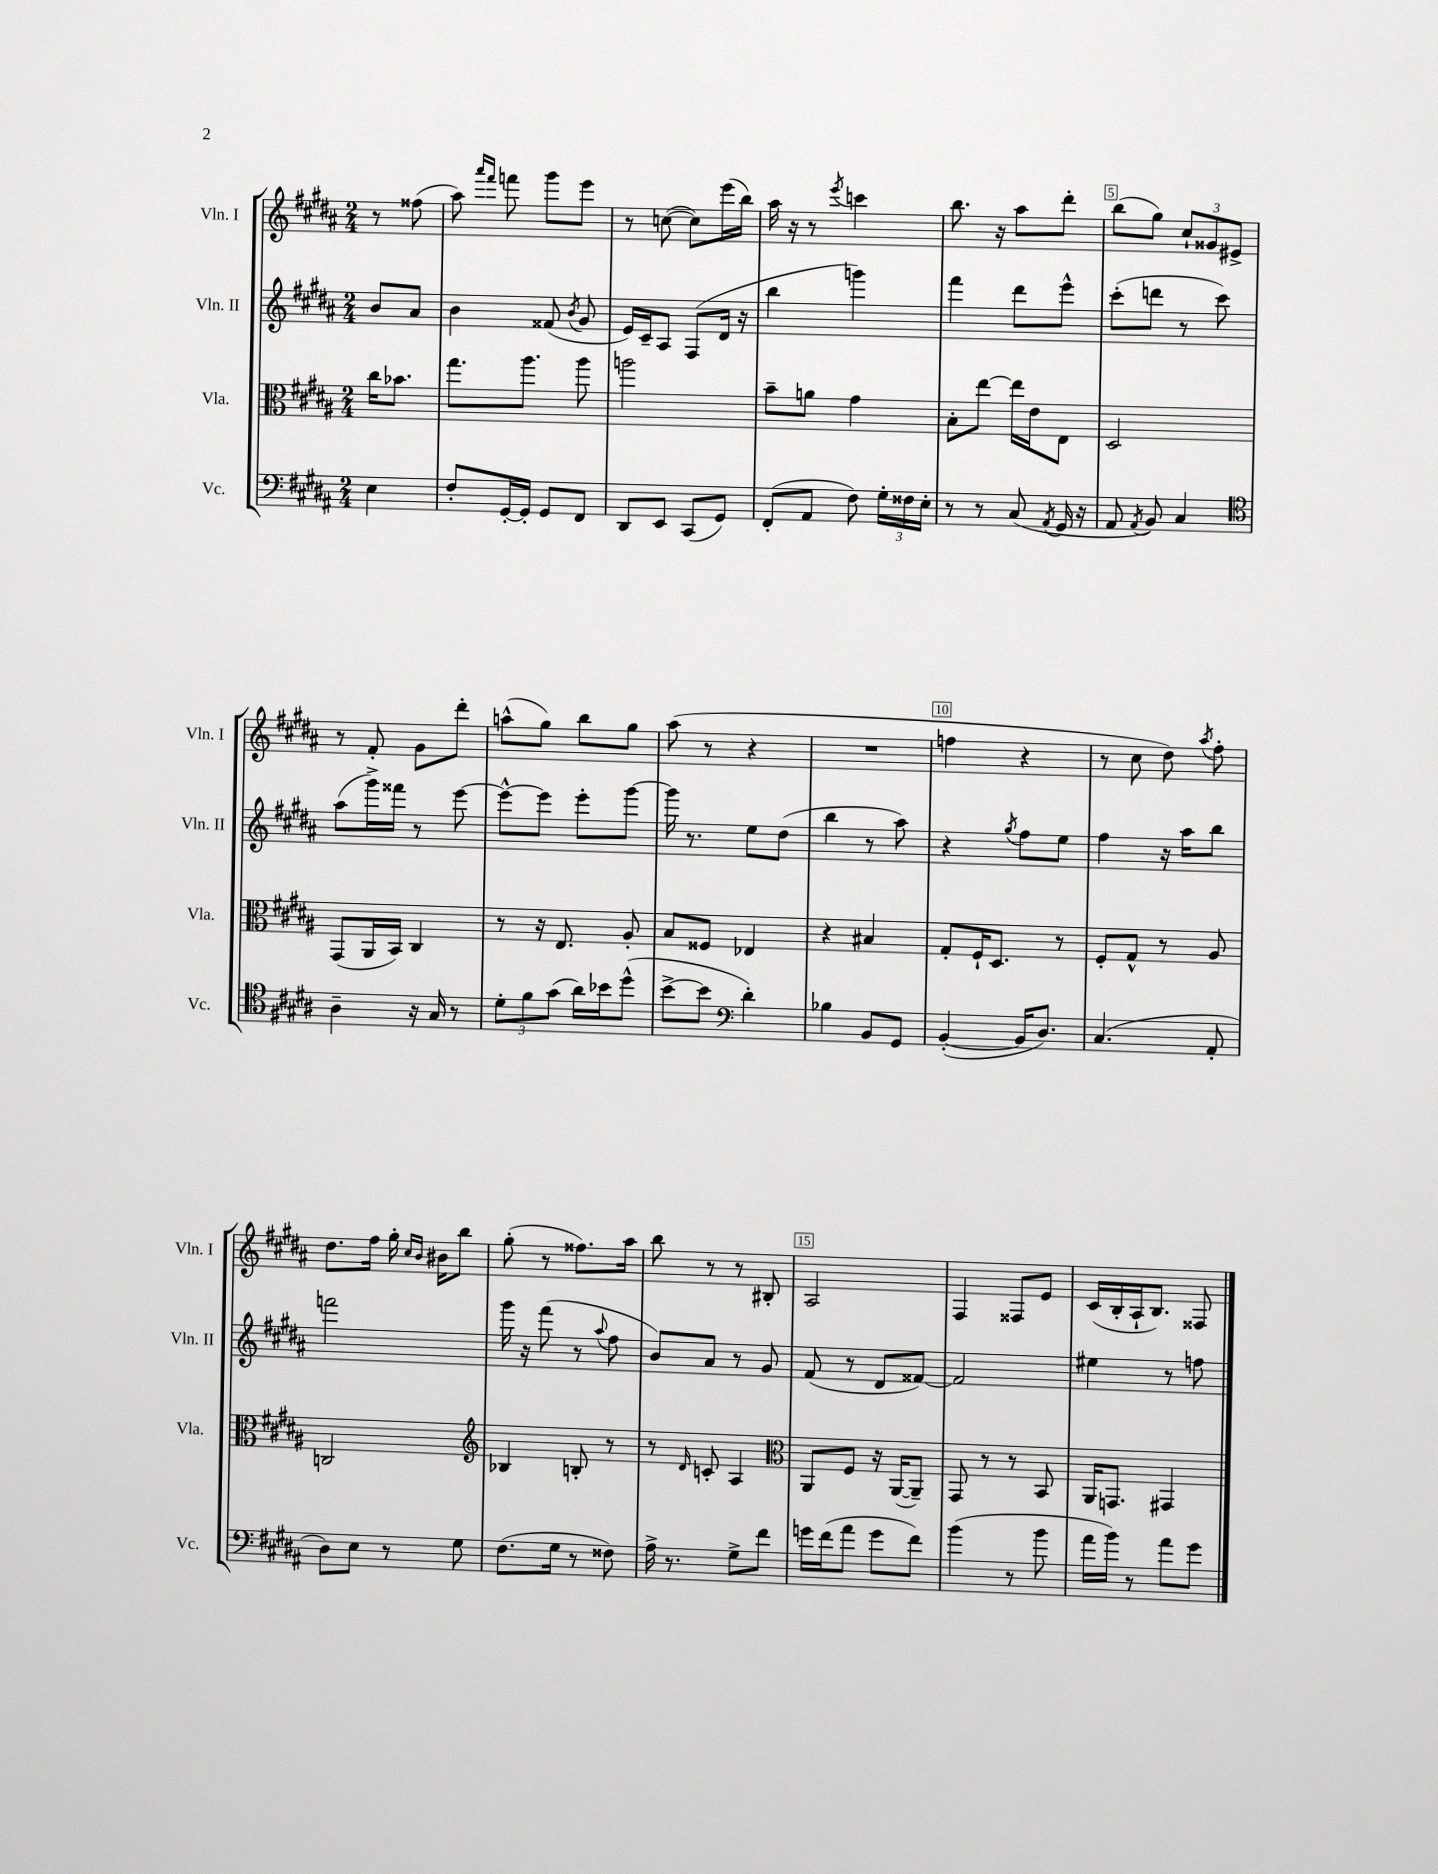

**kern	**kern	**kern	**kern
*staff4	*staff3	*staff2	*staff1
*clefF4	*clefC3	*clefG2	*clefG2
*k[f#c#g#d#a#]	*k[f#c#g#d#a#]	*k[f#c#g#d#a#]	*k[f#c#g#d#a#]
*M2/4	*M2/4	*M2/4	*M2/4
4E\	16cc#\LK	8b/L	8r
.	8.b-\J	.	.
.	.	8a#/J	(8ff##\
=	=	=	=
8F#'/L	8.gg#\L	4b\	8aa#\)
.	.	.	16qqaaa#/LL
.	.	.	16qqfff#/JJ
[16GG#'/L	.	.	8fff\
16GG#'/]JJ	8.aa#\J	.	.
8GG#/L	.	(8f##/	8ggg#\L
.	.	8qb/	.
8FF#/J	8aa#\	8g#/	8eee\J
=	=	=	=
8DD#/L	2aa\	16e/LL)	8r
.	.	16c#~/J	.
8EE/J	.	8A#/J	([8cc\
(8CC#/L	.	(8F#/L	8cc\]L)
8GG#/J)	.	16d#/Jk	(16eee\L
.	.	16r	16bb\JJ)
=	=	=	=
(8FF#'/L	8b~\L	4bb\	16aa#\
.	.	.	16r
8AA#/J	8a\J	.	8r
.	.	.	8qeee/
8F#\)	4g#\	4ggg\)	4ccc\
24G#'\LL	.	.	.
24F##\	.	.	.
24E'\JJ	.	.	.
=	=	=	=
8r	8B'\L	4fff#\	8.bb\
8r	[8ee\J	.	.
.	.	.	16r
(8C#/	16ee\]LL	8ddd#\L	8aa#\L
.	16e\J	.	.
8qAA#/	.	.	.
16GG#/	8E\J	8eee^^\J	8ddd#'\J
16r	.	.	.
=	=	=	=
8AA#/	2D#/	(8ccc#'\L	(8bb\L
8qAA#/	.	.	.
8BB/)	.	8ddd\J	8gg#\J)
4C#/	.	8r	12cc#`/L
.	.	.	12g##/
.	.	8ccc#\)	.
.	.	.	12e#^/J
=	=	=	=
*clefC4	*	*	*
4A#~\	(8GG#/L	(8aa#\L	8r
.	16AA#/L	16ggg#^\L)	8f#'/
.	16BB/JJ)	16fff##\JJ	.
16r	4C#/	8r	8g#\L
16G#/	.	.	.
8r	.	[8eee\	8ddd#'\J
=	=	=	=
12d#'\L	8r	8eee^^\_L	(8aa^^\L
12f#\	.	.	.
.	16r	8eee\]J	8gg#\J)
(12g#\J	.	.	.
.	8.E/	.	.
16a#\LL)	.	8eee'\L	8bb\L
16b-\J	.	.	.
(8dd#^^\J	8A#'/	[8ggg#\J	8gg#\J
=	=	=	=
[8b^\L	8B/L	16ggg#\]	(8aa#\
.	.	8.r	.
8b\]J	8F##/J	.	8r
*clefF4	*	*	*
4d#'\)	4E-/	8ee\L	4r
.	.	(8dd#\J	.
=	=	=	=
4B-\	4r	4bb\	2r
8BB/L	4B#/	8r	.
8GG#/J	.	8aa#\)	.
=	=	=	=
([4BB'/	8G#'/L	4r	4ff\
.	16F#`/K	.	.
.	8.D#/J	.	.
.	.	8qgg#/	.
16BB/]LK	.	8ff#\L	4r
8.D#/J)	.	.	.
.	8r	8ee\J	.
=	=	=	=
(4.C#/	8F#'/L	4ff#\	8r
.	8G#^^/J	.	8cc#\
.	8r	16r	8dd#\)
.	.	16aa#\LK	.
.	.	.	8qaa#/
8AA#'/	8A#/	8bb\J	8ff#'\
=	=	=	=
8D#\L)	2C/	2fff\	8.dd#\L
8E\J	.	.	.
.	.	.	16ff#\Jk
8r	.	.	16gg#'\
.	.	.	16qqcc#/LL
.	.	.	16qqb/JJ
.	.	.	16b#\LK
8G#\	.	.	8bb\J
=	=	=	=
*	*clefG2	*	*
(8.F#\L	4B-/	16ggg#\	(8gg#'\
.	.	16r	.
.	.	(8fff#\	8r
16G#\Jk	.	.	.
8r	8B'/	8r	8.ff##\L)
.	.	8qqaa#/	.
8F##\)	8r	8ff#\	.
.	.	.	16aa#\Jk
=	=	=	=
16A#^\	8r	8b/L)	8bb\
8.r	.	.	.
.	16qqd#/	.	.
.	8c'/	8a#/J	8r
8G#^\L	4A#/	8r	8r
8f#\J	.	8g#/	8B#'/
=	=	=	=
*	*clefC3	*	*
16g\LL	8AA#/L	(8f#/	2A#/
(16f#\J	.	.	.
8a#\J	8F#/J	8r	.
8g\L	16r	8d#/L	.
.	([16AA#/LK	.	.
8f#\J)	8AA#~/]J)	[8f##/J)	.
=	=	=	=
(4b\	8GG#/	2f##/]	4F#/
.	8r	.	.
8r	8r	.	8F##/L
8b\	8BB/	.	8e/J
=	=	=	=
16a#\LL	16AA#/LK	4ee#\	(16c#/LL
16b\JJ)	8.GG/J	.	16B'/
8r	.	.	16A#`/J
.	.	.	8.B/J)
8a#\L	4GG#/	8r	.
8g#\J	.	8ff\	8F##/
==	==	==	==
*-	*-	*-	*-
